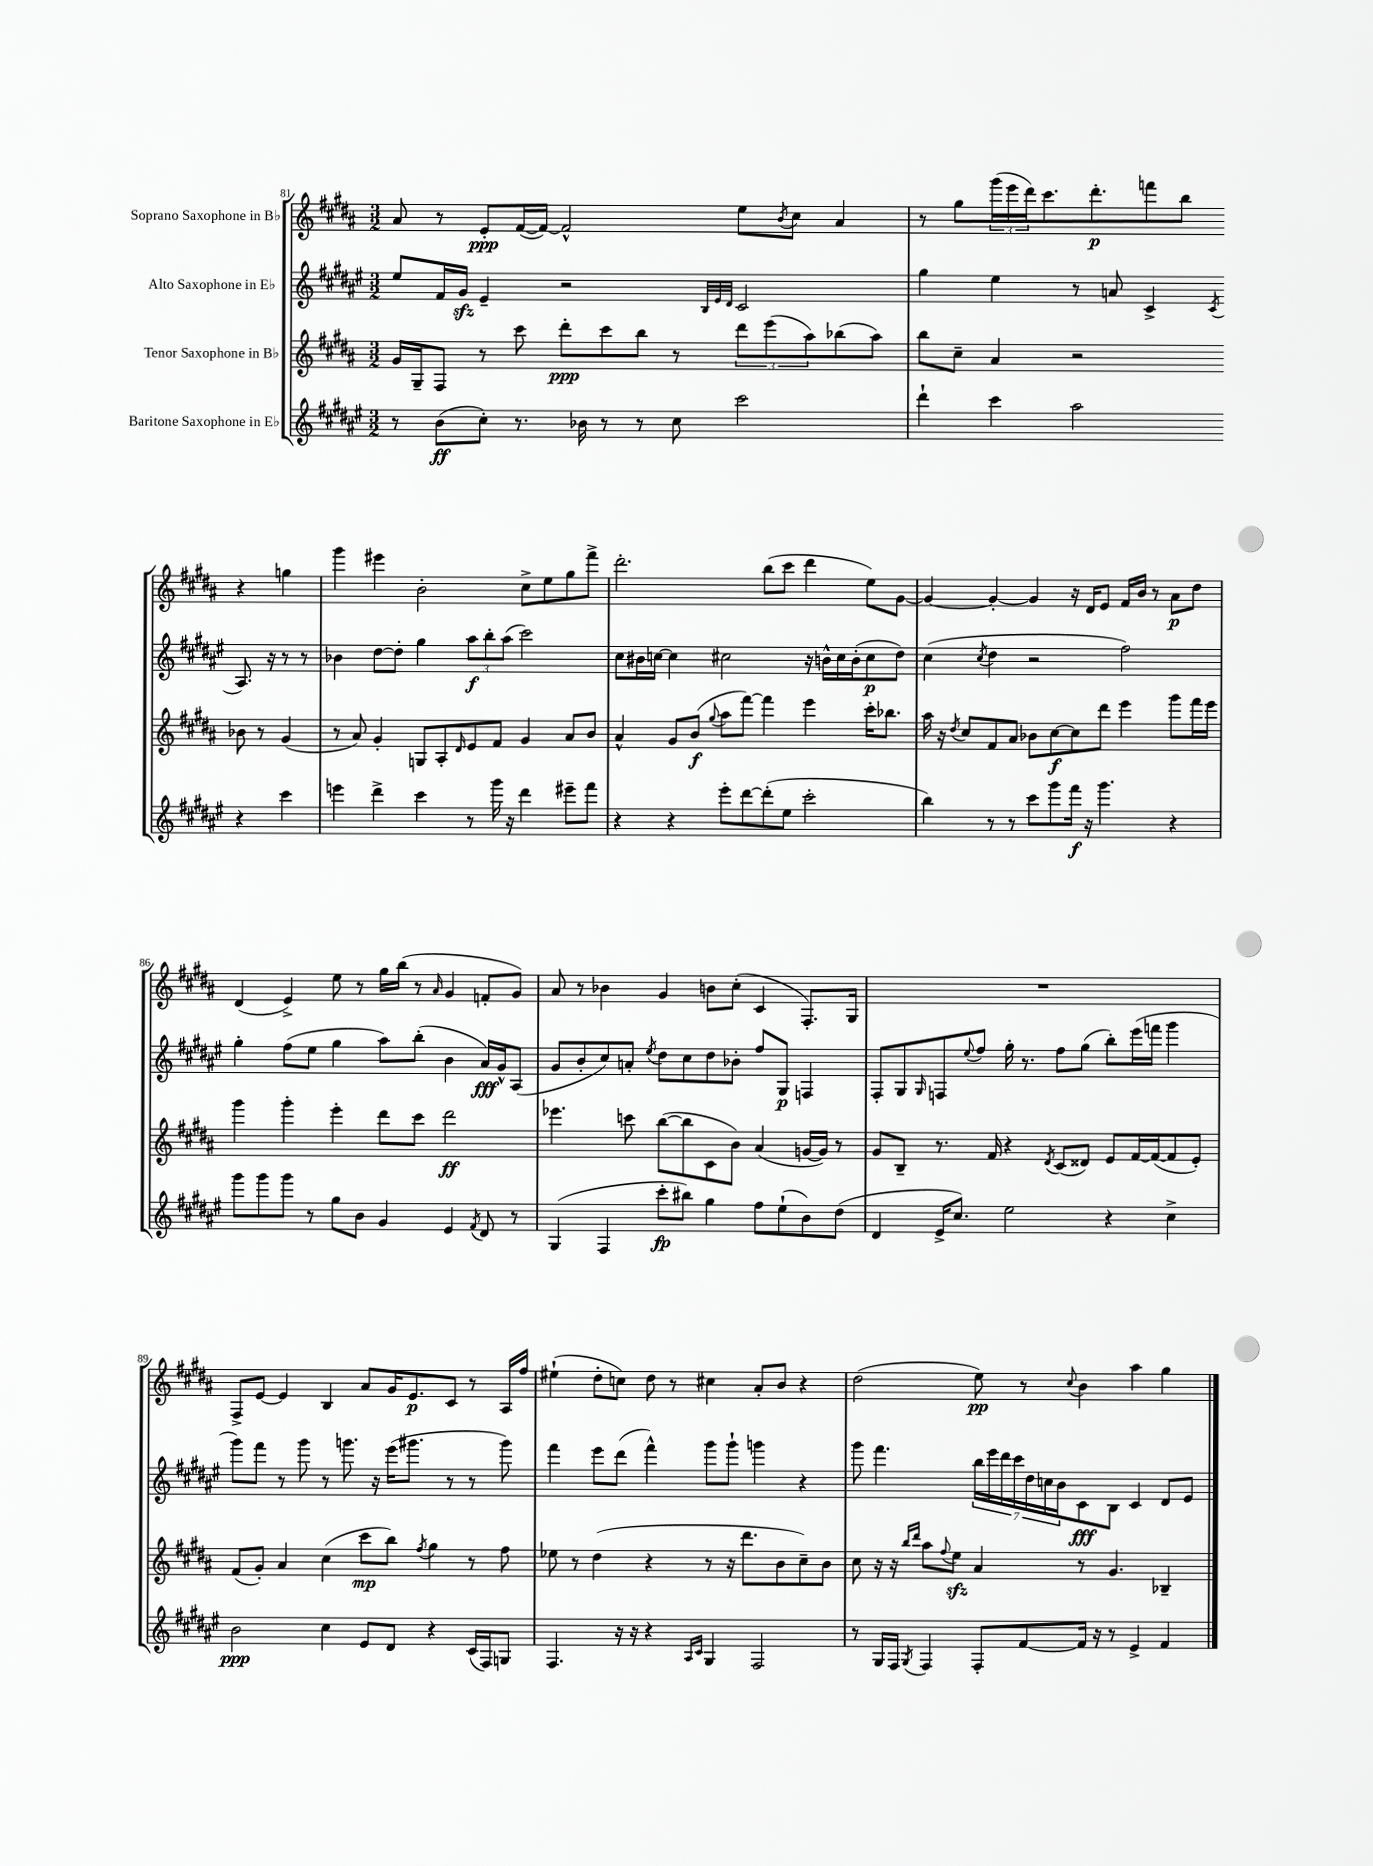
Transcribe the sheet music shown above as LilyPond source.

<<
\new StaffGroup <<
\new Staff = "s0" \with { instrumentName = "Soprano Saxophone in Bb" } {
    \clef treble \key b \major \numericTimeSignature \time 3/2
    ais'8 r8 e'8-.\ppp fis'16~( fis'16~) fis'2-^ e''8 \acciaccatura { b'8 } cis''8 ais'4 |
    r8 gis''8 \tuplet 3/2 { gis'''16( e'''16 dis'''16) } cis'''8. dis'''8.-.\p f'''8 b''8 r4 g''4 |
    gis'''4 eis'''4 b'2-. cis''8-> e''8 gis''8 fis'''8-> |
    dis'''2.-. b''8( cis'''8 dis'''4 e''8) gis'8~ |
    gis'4~ gis'4~-. gis'4 r16 dis'16 e'8 fis'16 b'16 r8 ais'8\p dis''8 |
    dis'4( e'4->) e''8 r8 gis''16 b''16( r8 \grace { ais'16 } gis'4 f'8-. gis'8) |
    ais'8 r8 bes'4 gis'4 b'8 cis''8-.( cis'4 fis8.-.) gis16 |
    R1. |
    fis8-> e'8~ e'4 b4 ais'8 gis'16 e'8.\p cis'8 r8 ais16 fis''16 |
    eis''4-!( dis''8-. c''8) dis''8 r8 cis''4 ais'8-. b'8 r4 |
    dis''2( e''8\pp) r8 \appoggiatura { cis''8 } b'4 ais''4 gis''4 \bar "|." |
}
\new Staff = "s1" \with { instrumentName = "Alto Saxophone in Eb" } {
    \clef treble \key fis \major \numericTimeSignature \time 3/2
    eis''8 fis'16 gis'16\sfz eis'4-- r2 \grace { b32 eis'32 dis'32 } cis'2 |
    gis''4 eis''4 r8 a'8 cis'4-> \acciaccatura { cis'8 } ais8. r16 r8 r8 |
    bes'4 dis''8~ dis''8-. gis''4 \tuplet 3/2 { ais''8\f b''8-. ais''8( } cis'''2) |
    cis''8 bis'16 c''16~ c''4 cis''2 r16 b'16-^ cis''16 b'16-.( cis''8\p dis''8) |
    cis''4( \acciaccatura { cis''8 } dis''4 r2 fis''2) |
    gis''4-. fis''8( eis''8 gis''4 ais''8) b''8-.( b'4 ais'16\fff) gis'16-^ ais8( |
    gis'8 b'8-. cis''8) a'8-. \acciaccatura { eis''8 } dis''8 cis''8 dis''8 bes'8-. fis''8 gis8\p f4 |
    fis8-. gis8 \grace { gis16 } f8 \appoggiatura { eis''8 } fis''8 gis''16-. r8. fis''8 gis''8( b''8-.) eis'''16( f'''16 gis'''4 |
    gis'''8) fis'''8 r8 gis'''8 r8 g'''8. r16 eis'''16( gis'''8. r8 r8 gis'''8) |
    fis'''4 eis'''8 dis'''8( fis'''4-^) gis'''8 gis'''8-! g'''4 r4 |
    gis'''8 fis'''4. \tuplet 7/4 { b''16 eis'''16 dis'''16 cis'''16 dis''16 c''16 b'16 } cis'8\fff b8 cis'4 dis'8 eis'8 \bar "|." |
}
\new Staff = "s2" \with { instrumentName = "Tenor Saxophone in Bb" } {
    \clef treble \key b \major \numericTimeSignature \time 3/2
    gis'16 gis16-- fis8 r8 cis'''8 dis'''8-.\ppp cis'''8 b''8 r8 \tuplet 3/2 { dis'''8 e'''8( ais''8) } bes''8( ais''8) |
    b''8 cis''8-- ais'4 r2 bes'8 r8 gis'4( |
    r8 ais'8) gis'4-. g8 ais8-. \grace { dis'16 } e'8 fis'8 gis'4 ais'8 b'8 |
    ais'4-^ gis'8 b'8\f( \appoggiatura { gis''8 } ais''8 fis'''8~) fis'''4 e'''4 cis'''16-. bes''8. |
    ais''16 r16 \acciaccatura { dis''8 } cis''8 fis'8 ais'8 bes'8 cis''8~\f cis''8 dis'''8 e'''4 gis'''8 fis'''16 e'''16 |
    gis'''4 gis'''4-. e'''4-. dis'''8 cis'''8 dis'''2\ff |
    ees'''4. c'''8 b''8~( b''8 cis'8 b'8) ais'4( g'16~ g'16) r8 |
    gis'8 b8-- r8. fis'16 r4 \acciaccatura { dis'8 } cis'8( disis'8) e'8 fis'16~ fis'16~( fis'8 e'8-.) |
    fis'8( gis'8-.) ais'4 cis''4( cis'''8\mp b''8) \acciaccatura { fis''8 } gis''4 r8 fis''8 |
    ees''8 r8 dis''4( r4 r8 r16 dis'''8. b'8 cis''8--) b'8 |
    cis''8 r16 r16 \grace { b''16 dis'''16 } ais''8 \appoggiatura { fis''8 } e''8\sfz ais'4 r8 gis'4. bes4-- \bar "|." |
}
\new Staff = "s3" \with { instrumentName = "Baritone Saxophone in Eb" } {
    \clef treble \key fis \major \numericTimeSignature \time 3/2
    r8 b'8\ff( cis''8-.) r8. bes'16 r8 r8 cis''8 cis'''2 |
    dis'''4-! cis'''4 ais''2 r4 cis'''4 |
    e'''4 dis'''4-> cis'''4 r8 gis'''16 r16 dis'''4 eis'''8-- fis'''8 |
    r4 r4 eis'''8-. dis'''8~ dis'''8-.( eis''8 cis'''2-. |
    b''4) r8 r8 cis'''8 gis'''8 fis'''16\f r16 gis'''4. r4 |
    gis'''8 gis'''8 gis'''8 r8 gis''8 b'8 gis'4 eis'4 \acciaccatura { fis'8 } dis'8 r8 |
    gis4( fis4 cis'''8-.\fp bis''8) gis''4 fis''8 eis''8-!( b'8) dis''8( |
    dis'4 eis'16-> cis''8.) eis''2 r4 cis''4-> |
    b'2\ppp cis''4 eis'8 dis'8 r4 cis'16( fis16) g8 |
    fis4. r16 r16 r4 \grace { ais16 cis'16 } gis4 fis2 |
    r8 gis16 fis16 \acciaccatura { gis8 } fis4 fis8-. fis'8~ fis'16 r16 r8 eis'4-> fis'4 \bar "|." |
}
>>
>>
\layout { \context { \Score currentBarNumber = #81 } }
